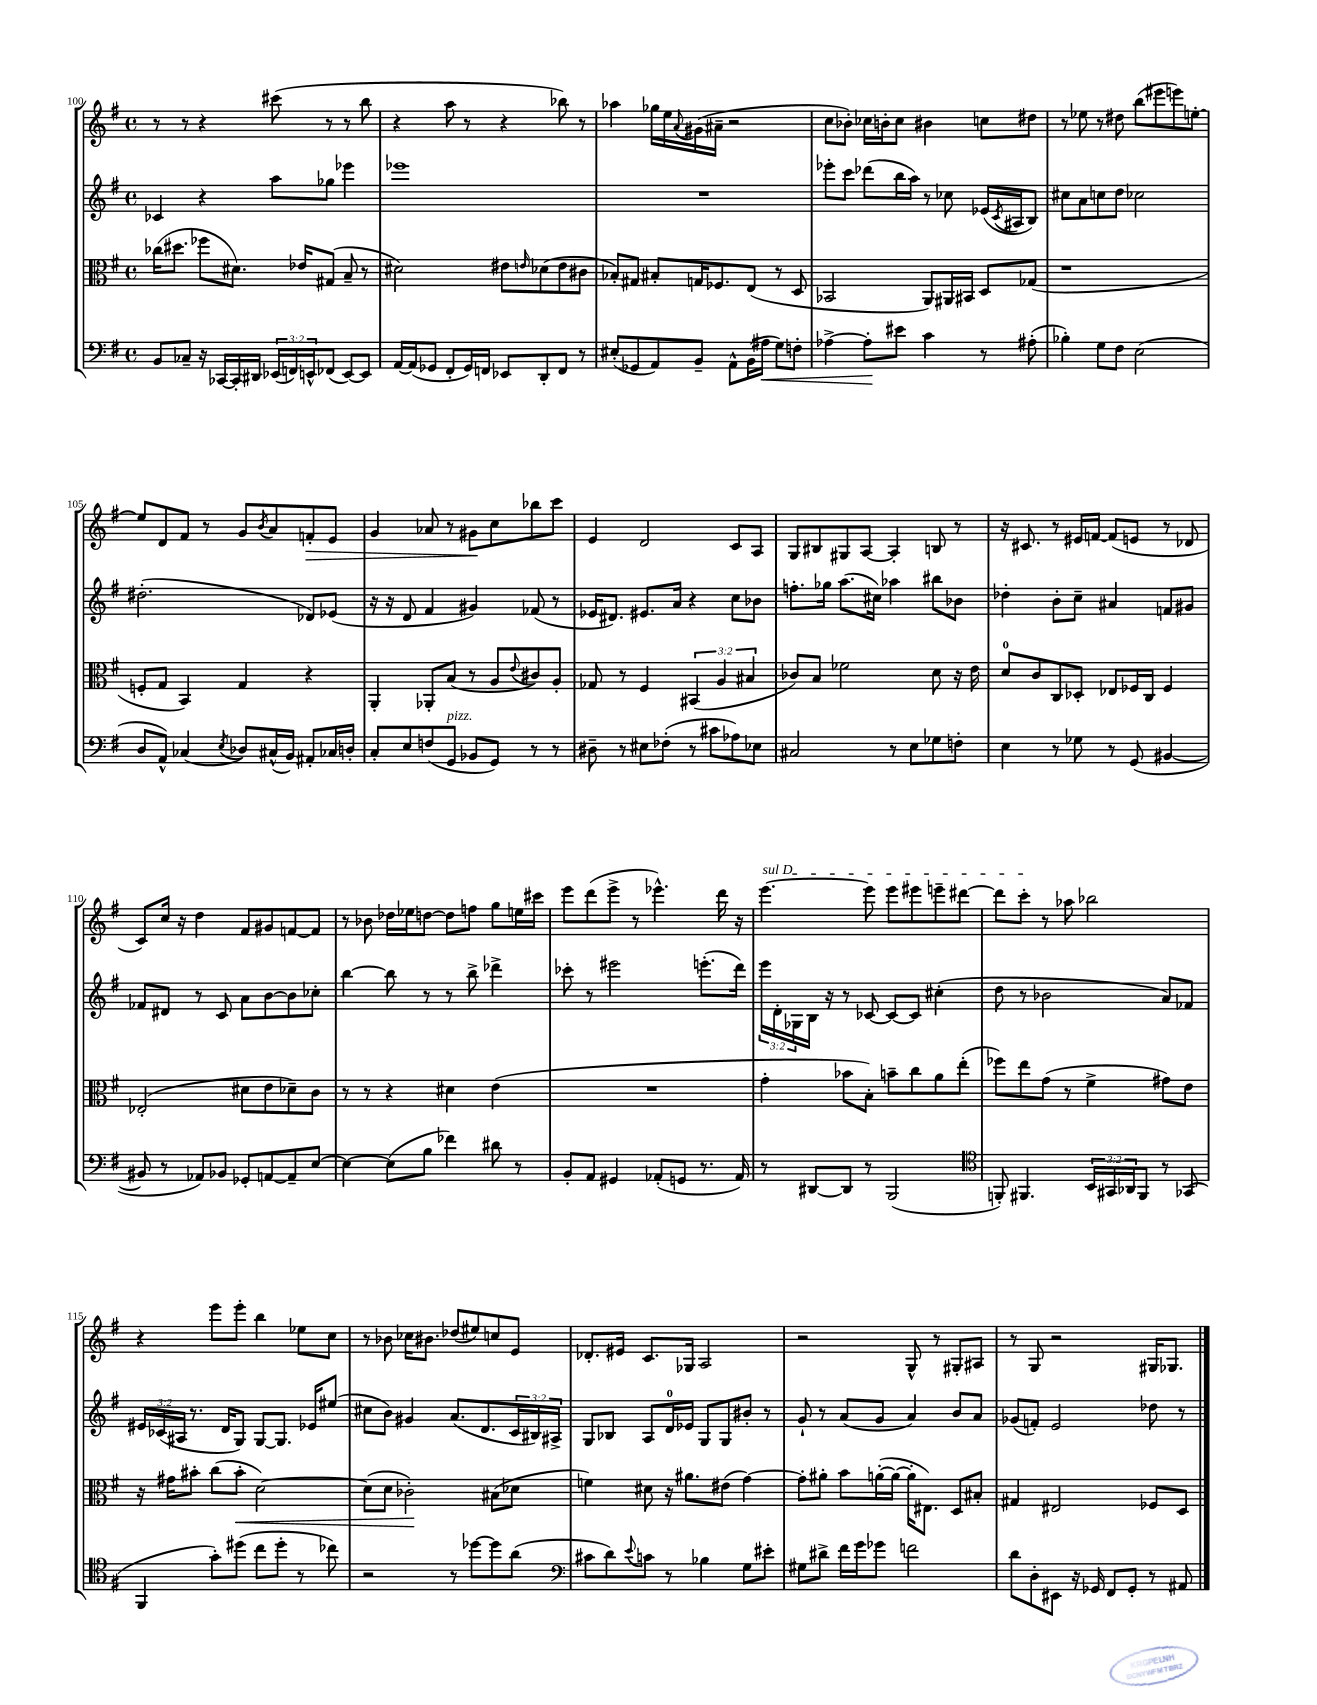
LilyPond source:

<<
\new StaffGroup <<
\new Staff = "s0" {
    \clef treble \key g \major \defaultTimeSignature \time 4/4
    r8 r8 r4 cis'''8( r8 r8 b''8 |
    r4 a''8 r8 r4 bes''8) r8 |
    aes''4 ges''16 e''16 \appoggiatura { a'8 } gis'16( ais'16-- r2 |
    c''8 bes'8-.) ces''16 b'16-. ces''8 bis'4 c''8 dis''8 |
    r8 ees''8 r8 dis''8 b''8( eis'''8 e'''8) e''8~-. |
    e''8 d'8 fis'8 r8 g'8 \acciaccatura { b'8 } a'8 f'8-.\> e'8 |
    g'4 aes'8 r8 gis'8\! c''8 bes''8 c'''8 |
    e'4 d'2 c'8 a8 |
    g8 bis8 gis8 a8~ a4-. b8 r8 |
    r16 cis'8. r8 eis'16 f'16~ f'8( e'8 r8 des'8 |
    c'8) c''16 r16 d''4 fis'8 gis'8 f'8~ f'8 |
    r8 bes'8 des''16 ees''16 d''8~ d''8 f''8 g''8 e''16 cis'''16 |
    e'''8 d'''8( e'''8-> r8 ees'''4.-^) d'''16 r16 |
    \once \override TextSpanner.bound-details.left.text = \markup { \italic "sul D" } e'''4.~\startTextSpan e'''8 e'''8 eis'''8 e'''8-- dis'''8~ |
    dis'''8 c'''8-.\stopTextSpan r8 aes''8 bes''2 |
    r4 e'''8 e'''8-. b''4 ees''8 c''8 |
    r8 bes'8 ces''16 bis'8. des''8( eis''8) c''8 e'8 |
    des'8.-. eis'16 c'8. ges16 a2 |
    r2 g8-^ r8 gis8-. ais8 |
    r8 g8 r2 gis16 ges8. \bar "|." |
}
\new Staff = "s1" {
    \clef treble \key g \major \defaultTimeSignature \time 4/4 \override Staff.TupletNumber.text = #tuplet-number::calc-fraction-text
    ces'4 r4 a''8 ges''8 ees'''4 |
    ees'''1 |
    R1 |
    ees'''8-. c'''8 des'''8( b''16 a''16) r8 ces''8 ees'16( \acciaccatura { c'8 } ais16 b8) |
    cis''8 a'8 c''8 d''8 ces''2 |
    dis''2.-.( des'8) ees'8( |
    r16 r16 d'8 fis'4 gis'4) fes'8( r8 |
    ees'16 dis'8.) eis'8. a'16 r4 c''8 bes'8 |
    f''8.-. ges''16 a''8.( cis''16) aes''4 bis''8 bes'8 |
    des''4-. b'8-. c''8-- ais'4 f'8 gis'8 |
    fes'8 dis'8 r8 c'8 a'8 b'8~ b'8 ces''8-. |
    b''4~ b''8 r8 r8 b''8-> des'''4-> |
    ces'''8-. r8 eis'''2 e'''8.-.( d'''16) |
    \tuplet 3/2 { e'''16 d'16-. ges16 } b16 r16 r8 ces'8~ ces'8~ ces'8 cis''4-.( |
    d''8 r8 bes'2 a'8) fes'8 |
    \tuplet 3/2 { eis'16 ces'16( ais16 } r8. d'16 g8) g8~ g8. ees'16 eis''8( |
    cis''8 b'8) gis'4 a'8.( d'8. \tuplet 3/2 { c'16 bis16) ais16-> } |
    g8 bes8 a8 d'16-0 ees'16 g8 g8 bis'8-. r8 |
    g'8-! r8 a'8( g'8 a'4) b'8 a'8 |
    ges'8( f'8-.) e'2 des''8 r8 \bar "|." |
}
\new Staff = "s2" {
    \clef alto \key g \major \defaultTimeSignature \time 4/4 \override Staff.TupletNumber.text = #tuplet-number::calc-fraction-text
    ces''16( dis''8. fes''8 dis'8.) ees'16 gis8( b8-- r8 |
    dis'2) eis'8 \grace { e'16 } des'8( e'8 cis'8 |
    bes8-.) gis8 bis8-. g16 fes8. e8( r8 d8 |
    bes,2 a,8) ais,16 bis,16 d8 ges8( |
    r1 |
    f8-. g8 b,4) g4 r4 |
    a,4-. aes,8-. b8( r8 a8 \appoggiatura { e'8 } cis'8) a8-. |
    ges8 r8 fis4 \tuplet 3/2 { bis,4( a4 bis4 } |
    ces'8) b8 fes'2 d'8 r16 e'16 |
    d'8-0 c'8 c8 des8-. ees8 fes16 c16 fes4 |
    ees2-.( dis'8 e'8 des'8--) c'8 |
    r8 r8 r4 dis'4 e'4( |
    R1 |
    g'4-. bes'8 b8-.) b'8-- c''8 a'8 e''8-.( |
    fes''8) e''8 g'8( r8 fis'4-> gis'8) e'8 |
    r16 gis'16 bis'8-. c''8( bis'8-.\< d'2~) |
    d'8( d'8 ces'2-.\!) bis8( des'8 |
    f'4) dis'8 r16 ais'8. eis'8( g'4~) |
    g'8-. ais'8-. b'8 a'16~-.( a'16~ a'16-. eis8.) d8 bis8-. |
    gis4 eis2 fes8 d8 \bar "|." |
}
\new Staff = "s3" {
    \clef bass \key g \major \defaultTimeSignature \time 4/4 \override Staff.TupletNumber.text = #tuplet-number::calc-fraction-text
    b,8 ces8-- r16 ces,16~ ces,16-. dis,16 \tuplet 3/2 { ees,16( f,16) e,16-^ } fes,8( e,8~) e,8 |
    a,16~ a,16( ges,8 fis,8-. ges,16) f,16 ees,8 d,8-. f,8 r8 |
    eis8-.( ges,8 a,8) b,8-- a,8-^ b,16( ais16\< g8) f8-. |
    aes4~-> aes8-.\! eis'8 c'4 r8 ais8-.( |
    bes4-.) g8 fis8 e2( |
    d8 a,8-^) ces4( \acciaccatura { e8 } des8) cis16-^( b,16) ais,8-. ces16 d16-. |
    c8-. e8 f8( g,8^\markup { \italic "pizz." } bes,8 g,8) r8 r8 |
    dis8-- r8 eis8 fes8-.( r8 cis'8 aes8) ees8 |
    cis2 r8 e8 ges8 f8-. |
    e4 r8 ges8 r8 g,8( bis,4~ |
    bis,8 r8 aes,8) bes,8 ges,8-. a,8~ a,8-- e8~ |
    e4~ e8( b8 fes'4) dis'8 r8 |
    b,8-. a,8 gis,4 aes,8-.( g,8 r8. aes,16) |
    r8 dis,8~ dis,8 r8 b,,2( |
    \clef tenor f,8-.) fis,4. \tuplet 3/2 { b,16 gis,16 aes,16 } fis,8 r8 ges,8( |
    fis,4 g'8-.) dis''8( c''8 dis''8-. r8 ces''8) |
    r2 r8 des''8~ des''8 a'8( |
    \clef bass cis'8 d'8) \appoggiatura { e'8 } c'8 r8 bes4 g8 eis'8-. |
    gis8 dis'8-> fis'16 g'16 ges'8 f'2 |
    d'8 d8-. eis,8 r16 ges,16 fis,8 ges,8-. r8 ais,8 \bar "|." |
}
>>
>>
\layout { \context { \Score currentBarNumber = #100 } }
